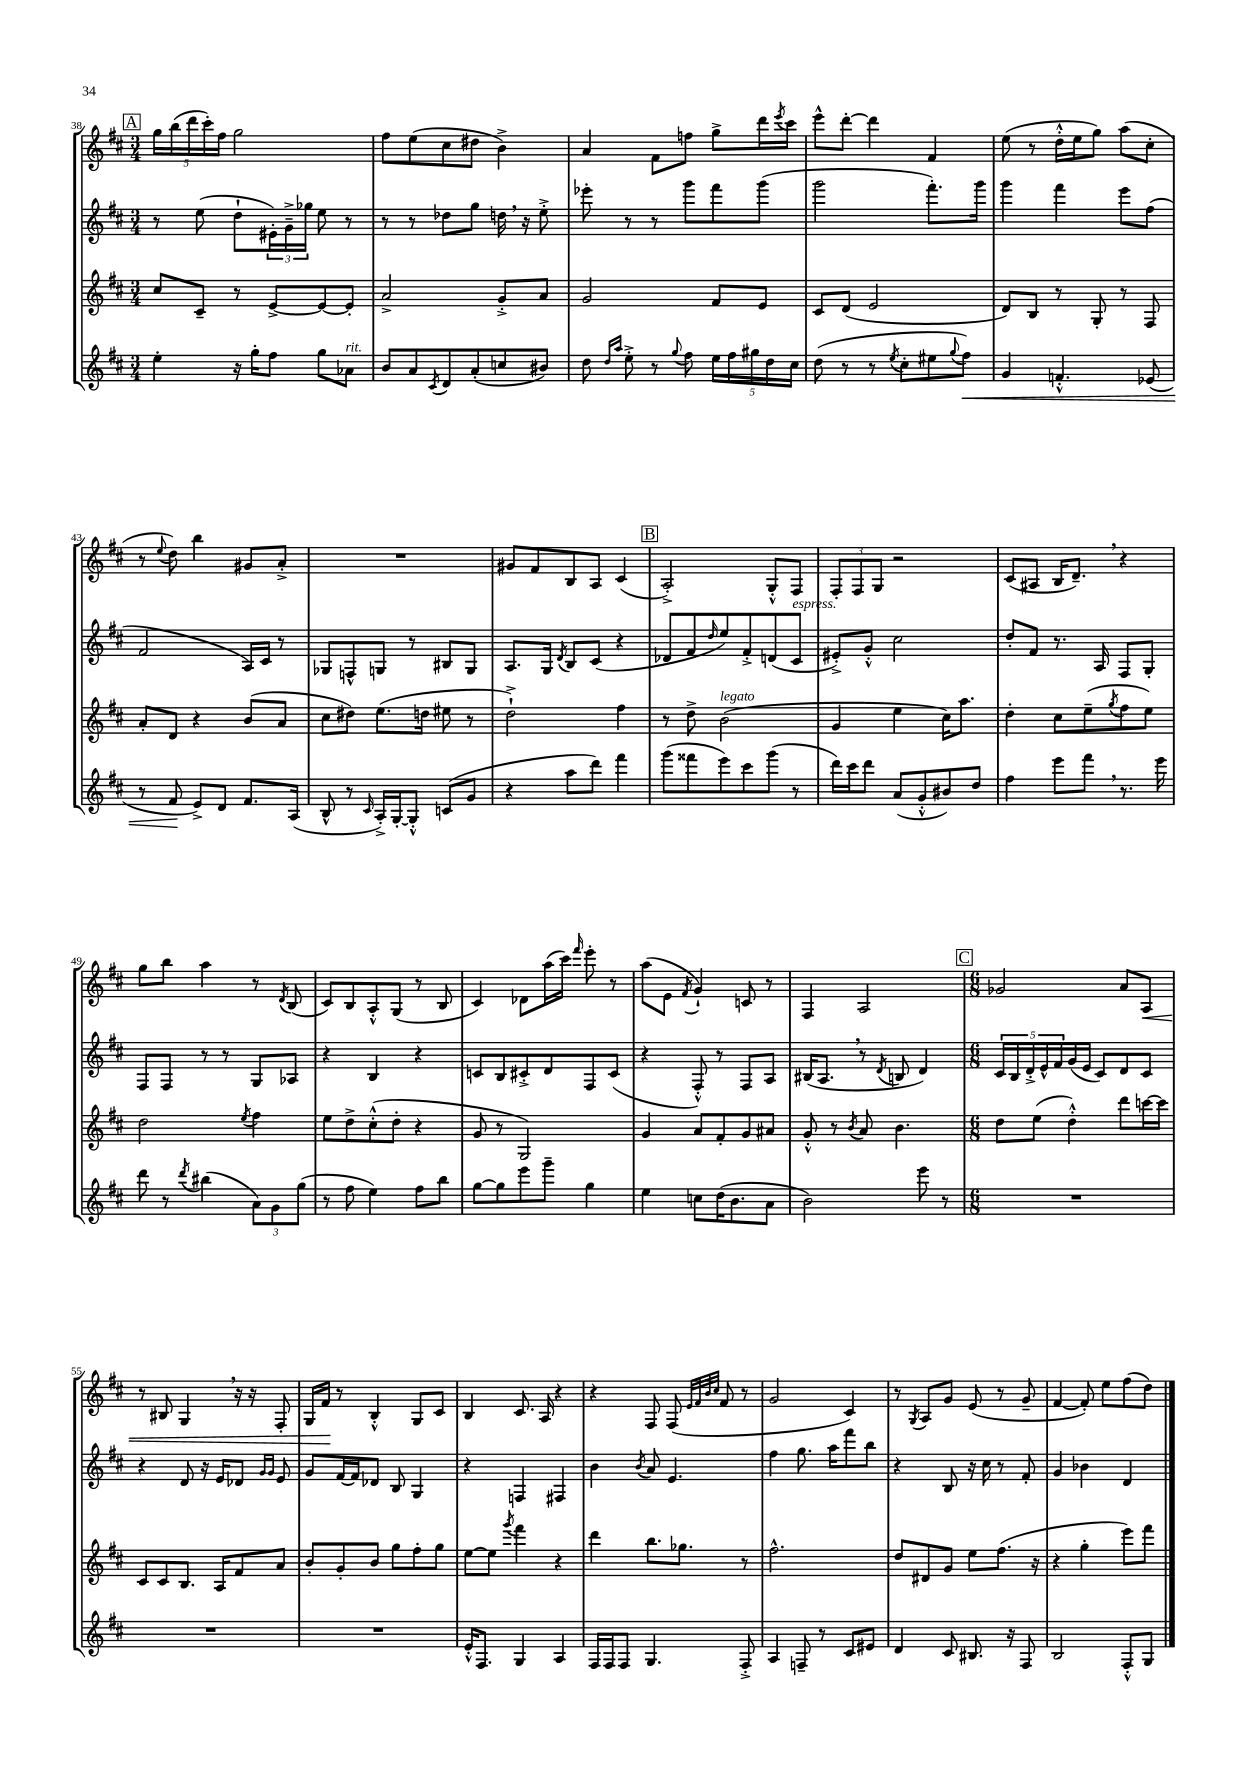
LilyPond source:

<<
\new StaffGroup <<
\new Staff = "s0" {
    \clef treble \key d \major \numericTimeSignature \time 3/4
    \mark \markup { \box "A" } \tuplet 5/4 { g''16 b''16( d'''16 cis'''16-.) fis''16 } g''2 |
    fis''8 e''8( cis''8 dis''8 b'4->) |
    a'4 fis'8 f''8 g''8-> d'''16 \acciaccatura { e'''8 } cis'''16 |
    e'''8-^ d'''8~-. d'''4 fis'4 |
    e''8( r8 d''16-.-^ e''16 g''8) a''8( cis''8-. |
    r8 \appoggiatura { e''8 } d''8) b''4 gis'8 a'8-.-> |
    R2. |
    gis'8 fis'8 b8 a8 cis'4( |
    \mark \markup { \box "B" } a2-.->) g8-.-^ fis8 |
    \tuplet 3/2 { fis8-. fis8 g8 } r2 |
    cis'8( ais8 b16 d'8.--) \breathe r4 |
    g''8 b''8 a''4 r8 \acciaccatura { d'8 } b8( |
    cis'8) b8 a8-.-^ g8( r8 b8 |
    cis'4) des'8 a''16( cis'''16) \grace { fis'''16 } e'''8-. r8 |
    a''8( e'8 \acciaccatura { fis'8 } g'4-!) c'8 r8 |
    fis4 a2 |
    \mark \markup { \box "C" } \numericTimeSignature \time 6/8 ges'2 a'8 a8\< |
    r8 bis8 g4 \breathe r16 r16 fis8-. |
    g16 fis'16\! r8 b4-.-^ g8 cis'8 |
    b4 cis'8. a16 r4 |
    r4 fis8 fis8( \grace { e'32 fis'32 b'32 cis''32 } fis'8 r8 |
    g'2 cis'4) |
    r8 \acciaccatura { g8 } a8 g'8 e'8( r8 g'8-- |
    fis'4~ fis'8-.) e''8 fis''8( d''8) \bar "|." |
}
\new Staff = "s1" {
    \clef treble \key d \major \numericTimeSignature \time 3/4
    \mark \markup { \box "A" } r8 e''8( d''8-! \tuplet 3/2 { eis'16-.) g'16---> ges''16 } e''8 r8 |
    r8 r8 des''8 g''8 d''16 \breathe r16 e''8-.-> |
    ees'''8-. r8 r8 g'''8 fis'''8 g'''8( |
    g'''2 fis'''8.-.) g'''16 |
    g'''4 fis'''4 e'''8 fis''8( |
    fis'2 a16) cis'16 r8 |
    ges8 f8-^ g8 r8 bis8 g8 |
    a8. g16 \acciaccatura { d'8 } b8 cis'8( r4 |
    \mark \markup { \box "B" } des'8 fis'8 \grace { d''16 } e''8) fis'8-.-> d'8( cis'8^\markup { \italic "espress." } |
    eis'8-.->) g'8-.-^ cis''2 |
    d''8-. fis'8 r8. a16 fis8 g8-. |
    fis8 fis8 r8 r8 g8 aes8 |
    r4 b4 r4 |
    c'8 b8 cis'8-.-> d'8 fis8 cis'8( |
    r4 fis8-.-^) r8 fis8 a8 |
    bis16( a8. \breathe r8 \acciaccatura { d'8 } b8 d'4) |
    \mark \markup { \box "C" } \numericTimeSignature \time 6/8 \tuplet 5/4 { cis'16 b16 d'16-.-> e'16-^ fis'16 } g'16( e'16 cis'8) d'8 cis'8 |
    r4 d'8 r16 e'16 des'8 \grace { g'16 g'16 } e'8 |
    g'8 fis'16~ fis'16 des'8 b8 g4 |
    r4 f4 fis4 |
    b'4 \acciaccatura { b'8 } a'8 e'4. |
    fis''4 g''8. a''16 fis'''8 b''8 |
    r4 b8 r16 cis''16 r8 fis'8-. |
    g'4 bes'4 d'4 \bar "|." |
}
\new Staff = "s2" {
    \clef treble \key d \major \numericTimeSignature \time 3/4
    \mark \markup { \box "A" } cis''8 cis'8-- r8 e'8~-> e'8~ e'8-. |
    a'2-> g'8-.-> a'8 |
    g'2 fis'8 e'8 |
    cis'8 d'8( e'2 |
    d'8) b8 r8 g8-. r8 fis8 |
    a'8-. d'8 r4 b'8( a'8 |
    cis''8 dis''8) e''8.( d''16 eis''8 r8 |
    d''2-!->) fis''4 |
    \mark \markup { \box "B" } r8 d''8-> b'2^\markup { \italic "legato" }( |
    g'4 e''4 cis''16) a''8. |
    d''4-. cis''8 e''8--( \acciaccatura { g''8 } fis''8 e''8) |
    d''2 \acciaccatura { e''8 } fis''4 |
    e''8 d''8-> cis''8-.-^( d''8-. r4 |
    g'8 r8 g2) |
    g'4 a'8 fis'8-. g'8 ais'8 |
    g'8-.-^ r8 \acciaccatura { b'8 } a'8 b'4. |
    \mark \markup { \box "C" } \numericTimeSignature \time 6/8 d''8 e''8( d''4-.-^) d'''8 c'''16~ c'''16 |
    cis'8 cis'8 b8. a16 fis'8 a'8 |
    b'8-. g'8-. b'8 g''8 fis''8-. g''8 |
    e''8~ e''8 \acciaccatura { g'''8 } fis'''4 r4 |
    d'''4 b''8. ges''8. r8 |
    fis''2.-^ |
    d''8 dis'8 g'8 e''8 fis''8.( r16 |
    r4 g''4-. e'''8) fis'''8 \bar "|." |
}
\new Staff = "s3" {
    \clef treble \key d \major \numericTimeSignature \time 3/4
    \mark \markup { \box "A" } e''4-. r16 g''16-. fis''8 g''8 aes'8^\markup { \italic "rit." } |
    b'8 a'8 \acciaccatura { cis'8 } d'8 a'8-.( c''8 bis'8) |
    d''8 \grace { d''16 a''16 } e''8-.-> r8 \appoggiatura { g''8 } fis''8 \tuplet 5/4 { e''16 fis''16 gis''16 d''16 cis''16 } |
    d''8( r8 r8 \acciaccatura { e''8 } cis''8-. eis''8 \appoggiatura { g''8 } fis''8\<) |
    g'4 f'4.-.-^ ees'8( |
    r8 fis'8\! e'8->) d'8 fis'8. a16( |
    b8-^ r8 \grace { cis'16 } a16-.->) g16~-. g8-.-^ c'8( g'8 |
    r4 a''8 d'''8) fis'''4 |
    \mark \markup { \box "B" } g'''8( fisis'''8 e'''8) cis'''8 g'''8( r8 |
    d'''16) cis'''16 d'''8 a'8( g'8-.-^ bis'8) d''8 |
    fis''4 e'''8 fis'''8 \breathe r8. e'''16 |
    d'''8 r8 \acciaccatura { d'''8 } bis''4( \tuplet 3/2 { a'8) g'8 g''8( } |
    r8 fis''8 e''4) fis''8 b''8 |
    g''8~ g''8 e'''8 g'''8-- g''4 |
    e''4 c''8 d''16( b'8. a'8 |
    b'2) e'''8 r8 |
    \mark \markup { \box "C" } \numericTimeSignature \time 6/8 R2. |
    R2. |
    R2. |
    e'16-.-^ fis8. g4 a4 |
    fis16 fis16 fis8 g4. fis8-.-> |
    a4 f8-- r8 cis'8 eis'8 |
    d'4 cis'8 bis8. r16 fis8 |
    b2 fis8-.-^ g8 \bar "|." |
}
>>
>>
\layout { \context { \Score currentBarNumber = #38 } }
